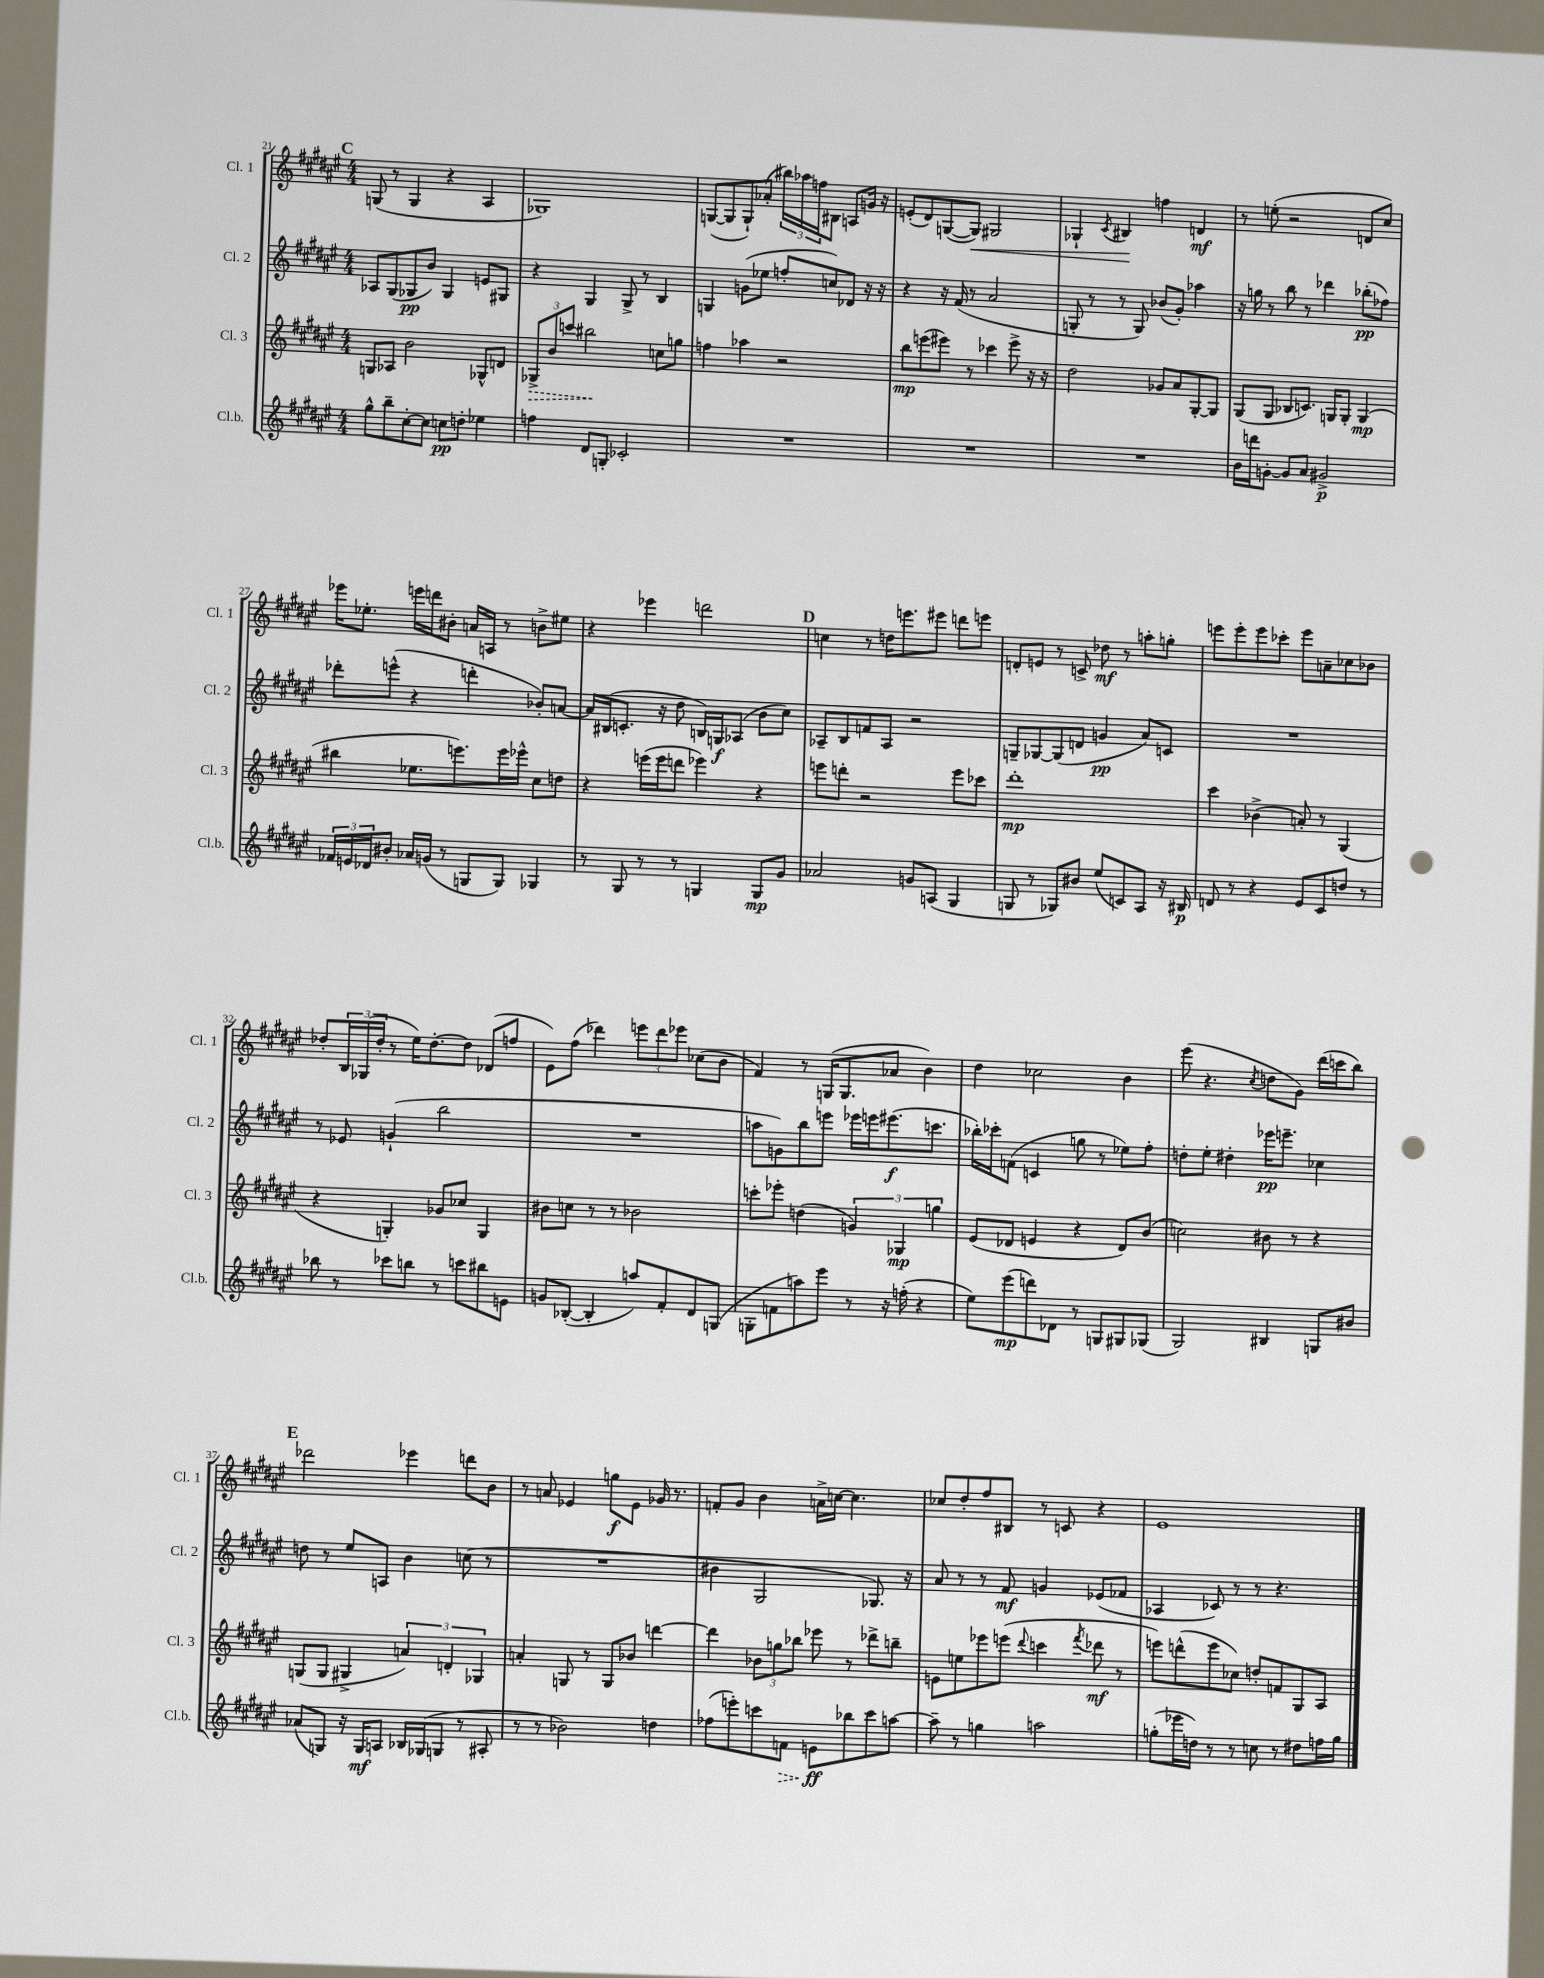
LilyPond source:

<<
\new StaffGroup <<
\new Staff = "s0" \with { instrumentName = "Cl. 1" shortInstrumentName = "Cl. 1" } {
    \clef treble \key fis \major \numericTimeSignature \time 4/4
    \mark \markup { \bold "C" } g8( r8 g4 r4 ais4 |
    ges1) |
    g8~( g8 g8-!) aes'8-.( \tuplet 3/2 { bis''16) aes''16 f''16 } bis8 a8 g'16 r16 |
    e'8-.( dis'8) g8~( g8\<) gis2 |
    ges4-! \acciaccatura { cis'8 } bis4\! f''4 d'4\mf |
    r8 e''8-.( r2 d'8 cis''8) |
    ees'''16 ees''8.-. e'''16 d'''16 bis'8-. a'16 a16 r8 b'8-> eis''8 |
    r4 ees'''4 d'''2 |
    \mark \markup { \bold "D" } c''4 r8 d''16 e'''8. eis'''8 d'''8 e'''8 |
    d'8-. e'8 r8 c'8-> des''8\mf r8 a''8-. g''8-. |
    e'''8 e'''8-. e'''8 ces'''8-. e'''8 a'8-- ces''8 bes'8 |
    des''8-. \tuplet 3/2 { b16 ges16( des''16-. } r8 eis''16) des''8.~-. des''8 des'8( f''8 |
    eis'8) fis''8( des'''4) \tuplet 3/2 { e'''8 des'''8 ees'''8 } ces''8( b'8 |
    fis'4) r8 g16( g8. aes'8 b'4) |
    dis''4 ces''2 b'4 |
    eis'''8( r4. \acciaccatura { cis''8 } d''8 gis'8) dis'''16( c'''16 b''8) |
    \mark \markup { \bold "E" } des'''2 ees'''4 d'''8 b'8 |
    r8 a'8 ees'4 g''8\f ees'8 ges'16 r8. |
    f'8-. gis'8 b'4 a'16-> c''16~ c''4. |
    ces''8 dis''8-. fis''8 bis8 r8 c'8 r4 |
    eis'1 \bar "|." |
}
\new Staff = "s1" \with { instrumentName = "Cl. 2" shortInstrumentName = "Cl. 2" } {
    \clef treble \key fis \major \numericTimeSignature \time 4/4
    \mark \markup { \bold "C" } aes8 gis8( ges8\pp b'8) ges4 e'8 gis8 |
    r4 gis4 gis8-> r8 b4 |
    g4 g'8( ees''8 f''8-. c''8) des'8 r16 r16 |
    r4 r16 fis'16( r8 ais'2 |
    g8-. r8 r8 g8) bes'8( gis'8-.) aes''4 |
    r16 g''16 r8 b''8 r8 des'''4 bes''8-.\pp( fes''8) |
    des'''8-. e'''8-^( r4 d'''4-. bes'8-.) a'8~ |
    a'16 bis16( c'8.-. r16 dis''8 b16) g16\f aes8( b'8 cis''8) |
    \mark \markup { \bold "D" } aes8-- b8 f'8 aes8 r2 |
    g8-- ges8~ ges8( d'8 g'4\pp ais'8) c'8 |
    R1 |
    r8 ees'8 g'4-!( b''2 |
    R1 |
    a''8 g'8) b''8 e'''8 ees'''16 e'''16 eis'''8.\f( c'''8. |
    bes''16-.) ces'''16-. f'8( c'4 g''8 r8 ees''8) fis''8-. |
    d''8-. eis''8-. dis''4-. ees'''16\pp e'''8.-- ces''4 |
    \mark \markup { \bold "E" } d''8 r8 eis''8 a8 b'4 c''8( r8 |
    R1 |
    bis'4 gis2 ges8.) r16 |
    ais'8 r8 r8 fis'8\mf g'4 ees'8( fes'8 |
    aes4 ces'8) r8 r8 r4. \bar "|." |
}
\new Staff = "s2" \with { instrumentName = "Cl. 3" shortInstrumentName = "Cl. 3" } {
    \clef treble \key fis \major \numericTimeSignature \time 4/4
    \mark \markup { \bold "C" } g8 aes8 b'2 ges8-^ d'8 |
    \tuplet 3/2 { \once \override Hairpin.style = #'dashed-line ges8->\> b'8 c'''8 } bis''2\! c''8 g''8 |
    f''4 aes''4 r2 |
    b''8\mp e'''8( eis'''8) r8 ces'''4 eis'''8-> r16 r16 |
    dis''2 ges'8 ais'8 gis8~-. gis8 |
    gis8( gis8 bes8 c'8.) g16 g8-. g4\mp( |
    bis''4 ees''8. e'''8.) e'''16 ees'''16-^ cis''8 d''8 |
    r4 e'''16( e'''16 d'''8 ees'''4) r4 |
    \mark \markup { \bold "D" } e'''8 d'''8-. r2 e'''8 ces'''8 |
    dis'''1-.\mp |
    cis'''4 bes'4->( a'8-.) r8 gis4( |
    r4 g4-.) ges'8 ces''8 g4 |
    bis'8 c''8 r8 r8 bes'2 |
    c'''8-. ees'''8-. d''4( \tuplet 3/2 { g'4) ges4\mp g''4 } |
    eis'8( des'8 e'4 r4 des'8) b'8( |
    c''2) bis'8 r8 r4 |
    \mark \markup { \bold "E" } g8( g8 gis4-> \tuplet 3/2 { a'4) d'4-. ges4 } |
    a'4-. g8 r8 g8 bes'8 d'''4~ |
    d'''4 \tuplet 3/2 { bes'8 g''8 bes''8 } ees'''8 r8 des'''8-> b''8-- |
    e'8 e''8 ees'''8 e'''8( \appoggiatura { dis'''8 } c'''4 \acciaccatura { fis'''8 } des'''8\mf r8 |
    e'''8) d'''8-^( e'''8 ces''8) d''8-. f'8 gis8 ais8 \bar "|." |
}
\new Staff = "s3" \with { instrumentName = "Cl.b." shortInstrumentName = "Cl.b." } {
    \clef treble \key fis \major \numericTimeSignature \time 4/4
    \mark \markup { \bold "C" } gis''8-^ b''8-- cis''8~-. cis''8 c''8\pp d''8-. ees''4 |
    f''4 dis'8 g8-. ces'2-. |
    R1 |
    R1 |
    R1 |
    b'16 d'''16 g'8~-. g'8 ais'8 gis'2->\p |
    \tuplet 3/2 { fes'16 e'16 des'16 } bis'8-. aes'16 g'16( r8 g8 g8) ges4 |
    r8 gis8 r8 r8 g4 g8\mp gis'8 |
    \mark \markup { \bold "D" } aes'2 g'8 a8( gis4 |
    g8 r8 ges8) bis'8 eis''8( c'8) ais8 r16 bis16\p |
    d'8 r8 r4 eis'8 cis'8 d''8 r8 |
    bes''8 r8 ces'''8 b''8 r8 c'''8 bis''8 e'8 |
    g'8 bes8~-.( bes4-. a''8) fis'8-. dis'8 g8( |
    g8-. f'8 a''8) eis'''8 r8 r16 f''16-.( r4 |
    eis''8) eis'''8\mp( d'''8) des'8 r8 g8 gis8 ges8( |
    gis2) bis4 g8 bis'8 |
    \mark \markup { \bold "E" } aes'8( g8) r16 g16\mf a8 bes16 ges16( g8 r8 ais8-. |
    r8 r8 bes'2) d''4 |
    fes''8( e'''8-.) c'''8 \once \override Hairpin.style = #'dashed-line f'8\> e'8\ff\! bes''8 c'''8 a''8~ |
    a''8-- r8 g''4 a''2 |
    g''8-.( ees'''16 d''16) r8 r8 c''8 r8 dis''8 f''16 g''16 \bar "|." |
}
>>
>>
\layout { \context { \Score currentBarNumber = #21 } }
